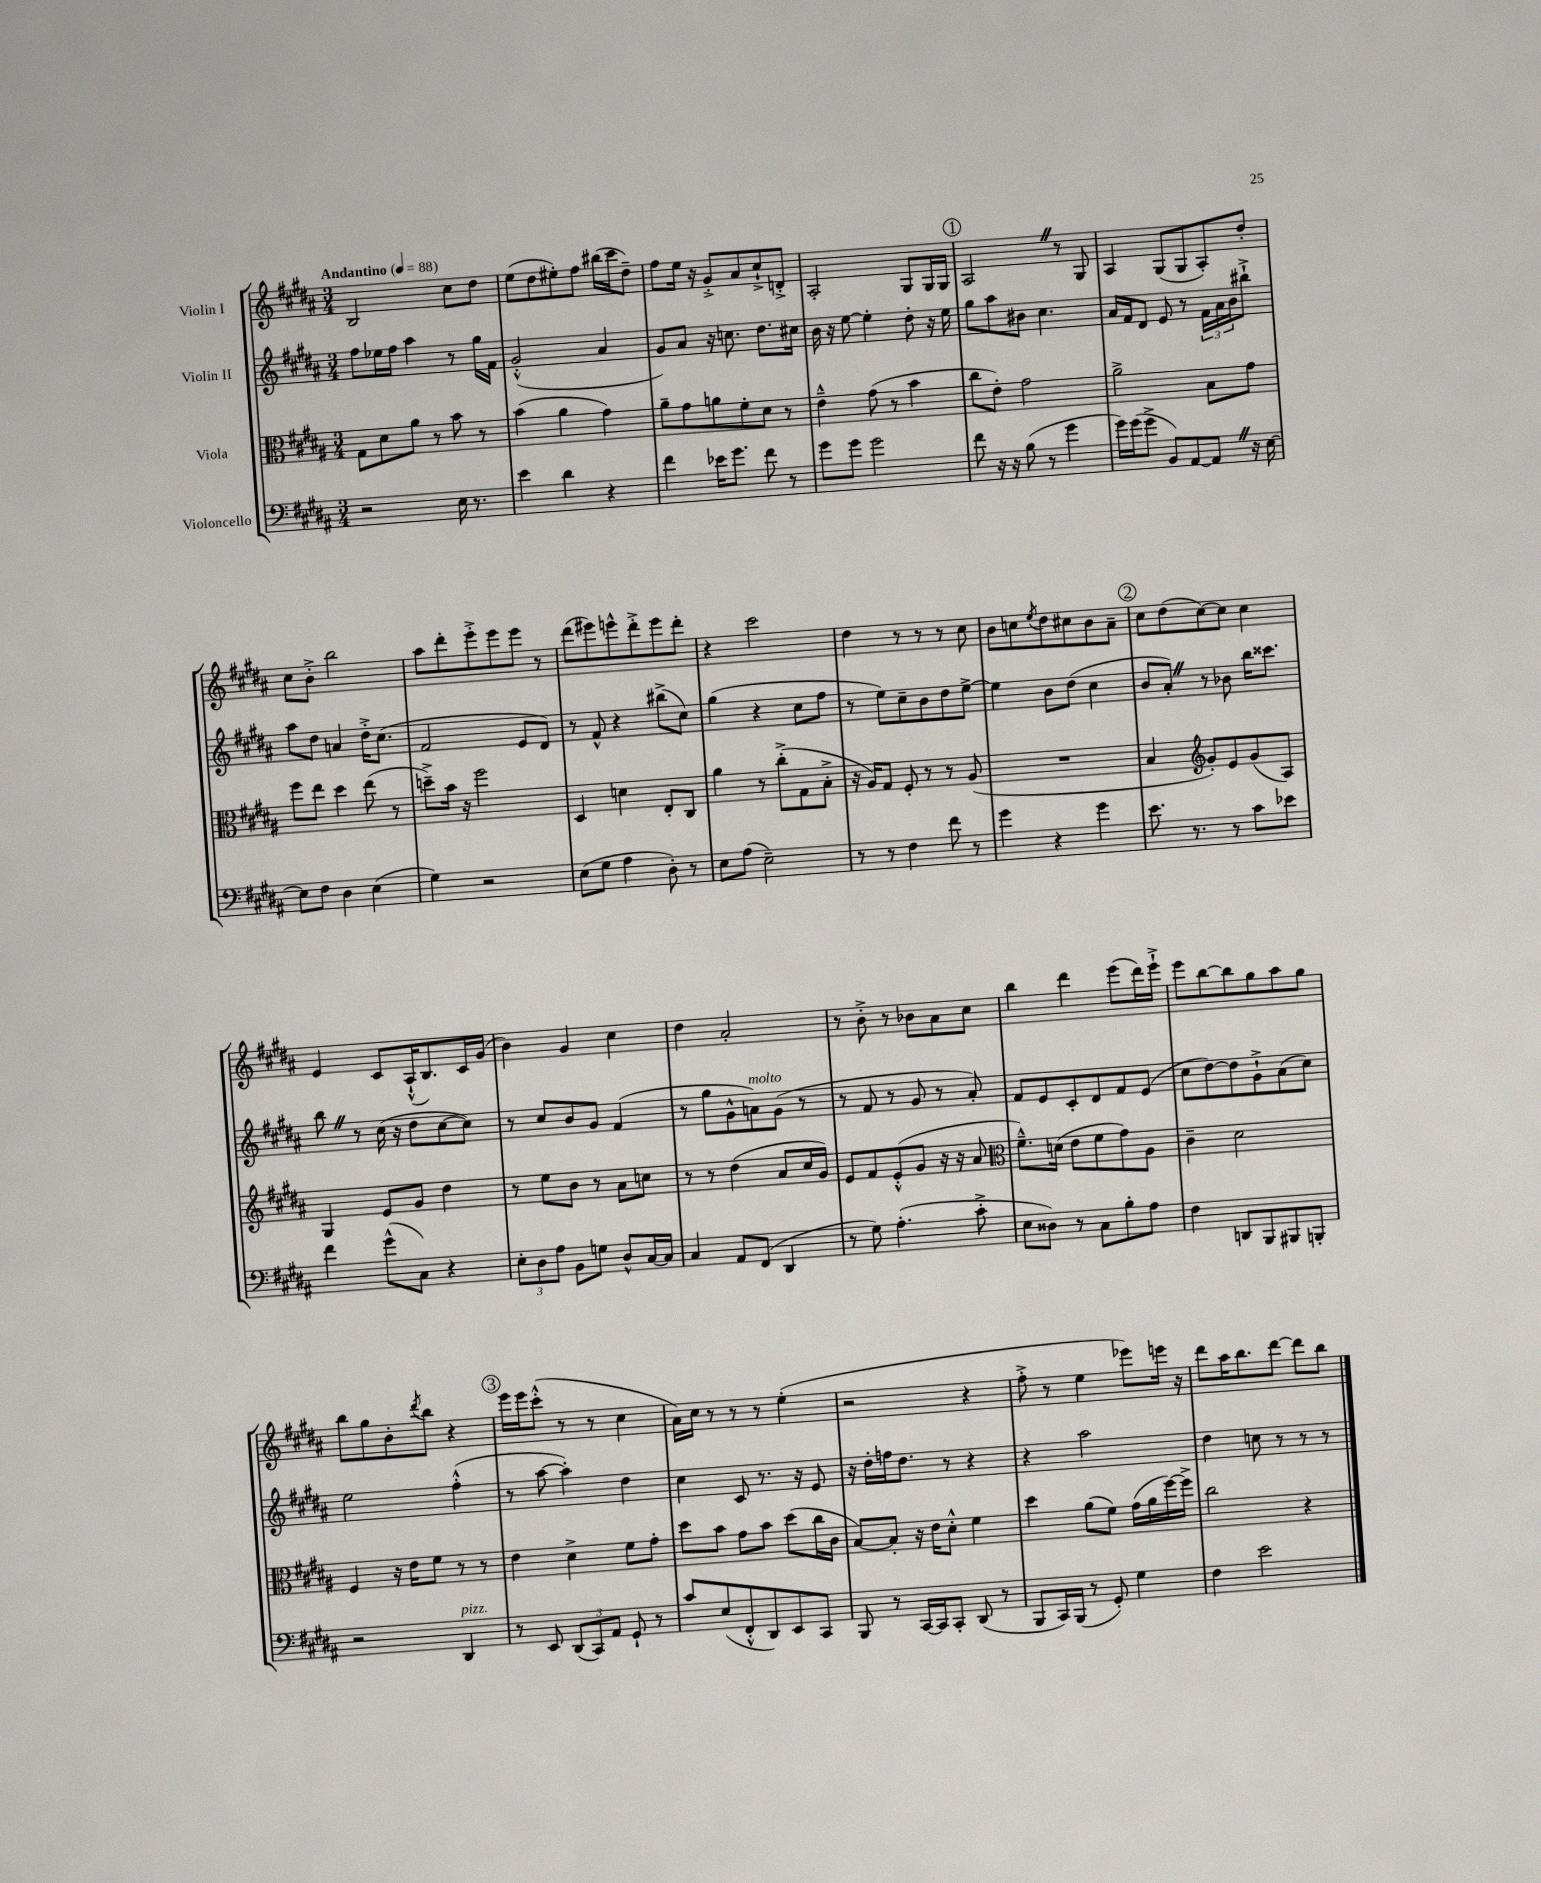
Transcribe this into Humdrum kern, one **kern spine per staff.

**kern	**kern	**kern	**kern
*staff4	*staff3	*staff2	*staff1
*clefF4	*clefC3	*clefG2	*clefG2
*k[f#c#g#d#a#]	*k[f#c#g#d#a#]	*k[f#c#g#d#a#]	*k[f#c#g#d#a#]
*M3/4	*M3/4	*M3/4	*M3/4
*MM88	*MM88	*MM88	*MM88
2r	8G#	8ff#	2B
.	8d#	16ee-	.
.	.	16ff#	.
.	8a#	4aa#	.
.	8r	.	.
16E	8b	8r	8cc#
8.r	.	.	.
.	8r	16gg#	8dd#
.	.	16f#	.
=	=	=	=
4e	(4b	(2g#'^^	(8ee
.	.	.	8dd#
4d#	4a#	.	8ee#')
.	.	.	8ff#
4r	4g#)	4a#	(16bb#
.	.	.	16ccc#
.	.	.	8dd#~)
=	=	=	=
4f#	8a#~	8g#)	8ff#
.	8g#	8a#	16ee
.	.	.	16r
16e-	8a	16r	8g#'^
8.g#	.	8.cc	.
.	8f#'	.	8a#
8f#	8d#	8.dd#	8cc#`^
8r	8r	.	8d'^
.	.	16cc#	.
=	=	=	=
8g#	4e~^^	16b	2A#'
.	.	16r	.
8g#	.	[8ee	.
2g#	(8g#	4ee']	.
.	8r	.	.
.	4b	8dd#'	8G#
.	.	16r	16G#
.	.	16ee	16G#
=	=	=	=
8f#	8cc#	8gg#	2A#
16r	8e')	8aa#	.
16r	.	.	.
(8B	2g#	8b#	.
8r	.	4.cc#	.
4g#	.	.	8r
.	.	.	8G#
=	=	=	=
16g#)	2a#^	16a#	4A#
(16g#	.	16f#	.
8g#^	.	8d#	.
8BB)	.	8e	(8G#
[8AA#	.	8r	8G#
8AA#]	8B	24f#	8A#')
.	.	24a#	.
.	.	24b	.
16r	8g#	8bb#`^	8dd#'
[16E	.	.	.
=	=	=	=
8E]	8ff#	8aa#	8cc#
8F#	8ee	8dd#	8b'^
4D#	4dd#	4a	2bb
(4E	(8ee	16dd#'^	.
.	.	(8.cc#	.
.	8r	.	.
=	=	=	=
4G#)	8dd~^)	2f#	8aa#
.	16b	.	8ddd#'
.	16r	.	.
2r	2ff#	.	8eee'^
.	.	.	8eee
.	.	8e	8eee
.	.	8d#)	8r
=	=	=	=
(8E	4D#	8r	(8ddd#
8G#	.	8f#^^	8eee#)
4A#	4d	4r	8eee^^
.	.	.	8ddd#'^
8D#')	8E'	(8bb#^	8eee
8r	8C#	8cc#)	8ddd#'
=	=	=	=
8E	4a#	(4gg#	4r
(8A#	.	.	.
2E~)	8r	4r	2ccc#
.	(8cc#'^	.	.
.	8G#	8cc#	.
.	8B'^	8ff#	.
=	=	=	=
8r	16r	8r	4dd#
.	16A#)	.	.
8r	8G#	8ee)	.
4F#	8F#'	8cc#~	8r
.	8r	8b	8r
8f#	8r	8dd#	8r
8r	(8A#	[8ee^	8cc#
=	=	=	=
4g#	2.r	4ee]	8b
.	.	.	8cc
.	.	.	8qee
4r	.	8b	8dd#
.	.	(8dd#	8cc#
4g#	.	4cc#	8b
.	.	.	8a#~
=	=	=	=
8.e	4B	8b	8cc#
.	.	8a#')	(8dd#
8.r	.	.	.
*	*clefG2	*	*
.	8g#')	8r	[8cc#)
8r	8e	8b-	8cc#]
8c#	(8g#	16bb	4cc#
.	.	8.ccc##	.
8e-	8A#)	.	.
=	=	=	=
4f#	4G#	8bb	4e
.	.	8r	.
(8g#^^	8e	(16cc#	8c#
.	.	16r	.
8C#)	8g#	8dd#	(16A#`^^
.	.	.	8.B)
4r	4dd#	[8cc#	.
.	.	8cc#])	16c#
.	.	.	(16g#
=	=	=	=
12E'	8r	8r	4b)
12D#	.	.	.
.	8ee	8cc#	.
12A#	.	.	.
8BB	8b	8b	4g#
8G	8r	8g#	.
8D#^^	8a#	(4f#	4cc#
[16C#	8cc	.	.
16C#]	.	.	.
=	=	=	=
4C#	8r	8r	4dd#
.	8r	8gg#	.
8AA#	(4dd#	8g#^^	2a#'
(8FF#	.	8a)	.
4DD#	8a#	(8g#	.
.	16cc#	8r	.
.	16g#)	.	.
=	=	=	=
8r	8e	8r	8r
8G#)	8f#	8f#	8b'^
(4.A#'	(8e'^^	8r	8r
.	8g#	8g#	8b-
.	16r	8r	8a#
.	16r	.	.
8c#'^	8a#	8a#')	8cc#
=	=	=	=
*	*clefC3	*	*
8E	8.f#~^^)	8f#	4bb
8D##)	.	8e	.
.	(16d	.	.
8r	8e	8c#'	4ddd#
8C#	8f#	8d#	.
8B'	8g#)	8f#	(8eee
8A#	8A#	(8e	16ddd#)
.	.	.	16eee`^
=	=	=	=
4F#	4c#~	8cc#	8eee
.	.	[8dd#)	[8bb
8DD	2d#	8dd#]	8bb]
8BBB	.	8g#`^	8gg#
8BBB#	.	(8a#	8aa#
8BBB'	.	8cc#)	8gg#
=	=	=	=
2r	4F#	2ee	8bb
.	.	.	8gg#
.	16r	.	8b'
.	16e	.	.
.	.	.	8qddd#
.	8f#	.	8bb
4DD#	8r	(4ff#'^^	4r
.	8r	.	.
=	=	=	=
8r	4e	8r	16eee
.	.	.	16eee
8EE	.	[8aa#	(8ccc#'^^
(12DD#	4d#^	4aa#'])	8r
12CC#)	.	.	.
.	.	.	8r
12AA#	.	.	.
8GG#`	8f#	4dd#	4cc#
8r	8g#'	.	.
=	=	=	=
8c#	8dd#	4cc#	16a#)
.	.	.	16cc#
(8E	8b	.	8r
8FF#'^^	8g#	8c#	8r
8DD#)	8b	8.r	8r
8EE	(8dd#	.	(4ee'
.	.	16r	.
8CC#	16cc#	8e	.
.	16c#	.	.
=	=	=	=
8BBB	[8B)	16r	2r
.	.	16dd#'	.
8r	8B']	16ff	.
.	.	8.dd#	.
[16CC#	16r	.	.
16CC#]	16e	.	.
8CC#'	8d#'^^	8r	.
(8DD#	4f#	4r	4r
8r	.	.	.
=	=	=	=
8BBB	4dd#	4r	8ff#'^
16CC#)	.	.	8r
(16BBB	.	.	.
8r	(8a#	2aa#	4ee
8GG#')	8f#)	.	.
4G#	(16g#	.	8eee-)
.	16a#	.	.
.	[16ff#)	.	16eee
.	16ff#^]	.	16r
=	=	=	=
4F#	2cc#	4dd#	8ddd#
.	.	.	16aa#
.	.	.	8.bb
2e	.	8cc	.
.	.	8r	[8ddd#
.	4r	8r	8ddd#]
.	.	8r	8bb
==	==	==	==
*-	*-	*-	*-
